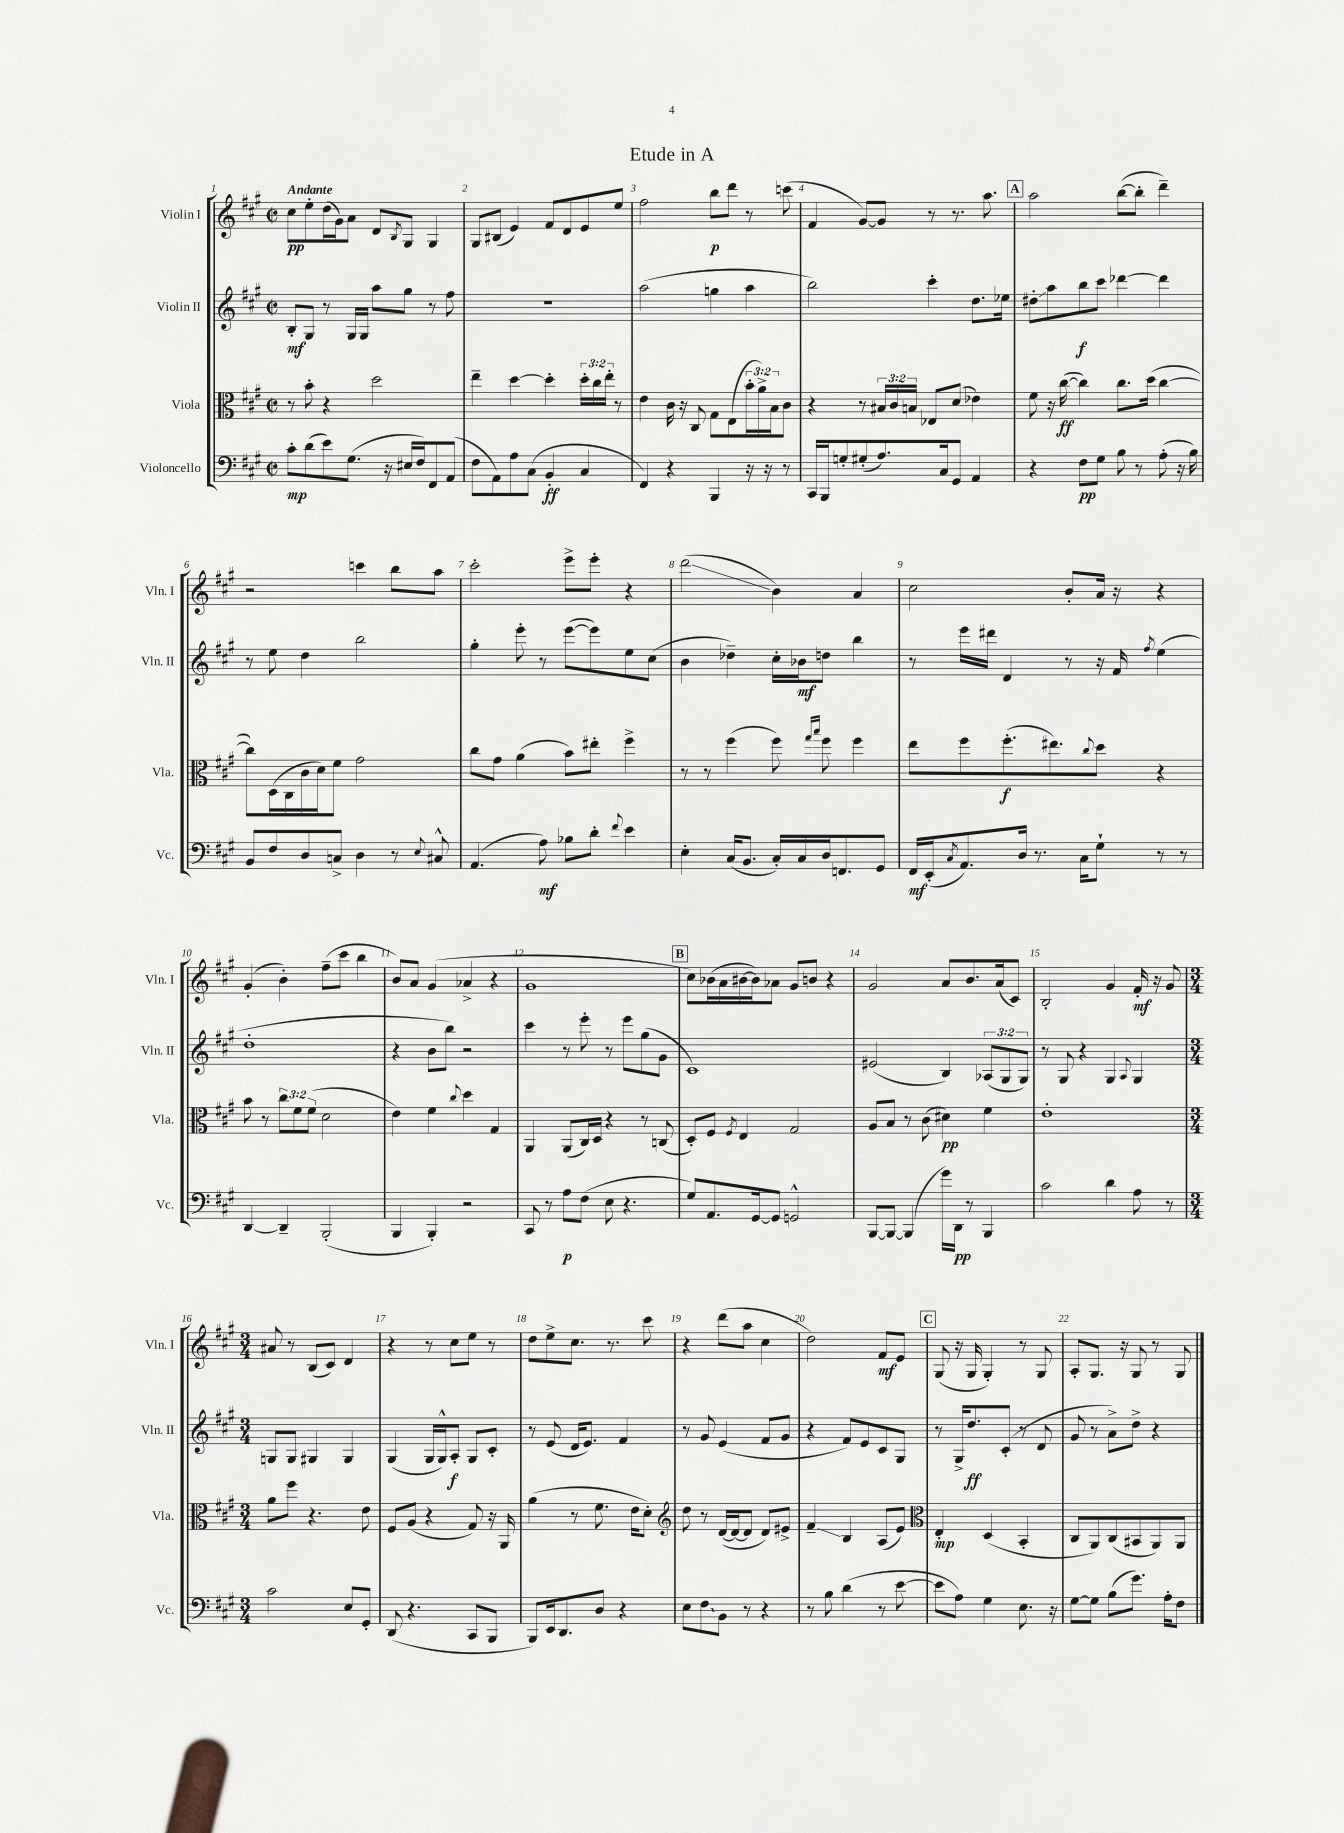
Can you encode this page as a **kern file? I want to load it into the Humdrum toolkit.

**kern	**kern	**kern	**kern
*staff4	*staff3	*staff2	*staff1
*clefF4	*clefC3	*clefG2	*clefG2
*k[f#c#g#]	*k[f#c#g#]	*k[f#c#g#]	*k[f#c#g#]
*M2/2	*M2/2	*M2/2	*M2/2
*met(c|)	*met(c|)	*met(c|)	*met(c|)
8c#'	8r	8B'	8cc#
(8d	8b'	8G#	8ee'
8e)	4r	8r	(16dd
.	.	.	16g#)
(8.G#	.	16G#	8a
.	.	16G#	.
.	2dd	8aa	8d
16r	.	.	.
.	.	.	8qB
16E#	.	8gg#	8G#
16F#)	.	.	.
8FF#	.	8r	4G#
(8AA	.	8ff#	.
=	=	=	=
8F#	4ee~	1r	8G#
8AA)	.	.	(8B#
8A	[4dd	.	4e)
(8C#	.	.	.
4BB'	4dd']	.	8f#
.	.	.	8d
4C#	24dd'	.	8e
.	24cc#	.	.
.	24ee'	.	.
.	8r	.	8ee
=	=	=	=
4FF#)	4e	(2aa	2ff#
4r	16c#	.	.
.	16r	.	.
.	8C#	.	.
4BBB	8G#	4gg	8bb
.	(8E	.	8ddd
16r	24b'	4aa	8r
.	24a^)	.	.
16r	.	.	.
.	24B	.	.
8r	8c#	.	(8ccc
=	=	=	=
16CC#	4r	2bb)	4f#
16BBB	.	.	.
8G'	.	.	.
(8G#'	8r	.	[8g#)
8.A)	24B#	.	8g#]
.	24c#	.	.
.	24B	.	.
.	8E-	4ccc#'	8r
16C#	.	.	.
8GG#	(8d	.	8.r
4AA	4e-)	8.dd	.
.	.	.	8.aa
.	.	16ee-	.
=	=	=	=
4r	8f#	8dd#'	2aa
.	16r	8aa	.
.	([16cc#	.	.
8F#	4cc#])	8bb	.
8G#	.	8ccc#	.
8B	8.cc#	[4ddd-	([8bb
8r	.	.	8bb']
.	(16dd	.	.
(8A'	[4cc#	4ddd-]	4ddd~)
16r	.	.	.
16B)	.	.	.
=	=	=	=
8BB	8cc#])	8r	2r
8F#	(16D	8ee	.
.	16C#	.	.
8D	16c#	4dd	.
.	16d)	.	.
8C^	8f#	.	.
4D	2g#	2bb	4ccc
8r	.	.	8bb
8qqE	.	.	.
8C#^^	.	.	8aa
=	=	=	=
(4.AA	8cc#	4gg#'	2ccc#'
.	8g#	.	.
.	(4a	8eee'	.
8A)	.	8r	.
8B-	8b)	([8eee	8eee^
8d'	8ee#'	8eee])	8eee'
8qqf#	.	.	.
4e	4ff#^	8ee	4r
.	.	(8cc#	.
=	=	=	=
4E'	8r	4b	(2ddd
.	8r	.	.
(16C#	(4ff#	4dd-~)	.
8.BB	.	.	.
16C#')	8ff#)	16cc#'	4b)
16C#	.	16b-	.
.	16qqgg#	.	.
.	16qqbb	.	.
16D	8ff#	8dd	.
8.FF	.	.	.
.	4ff#	4bb	4a
8GG#	.	.	.
=	=	=	=
16FF#	8ee	8r	2cc#
(16EE'	.	.	.
8qC#	.	.	.
8.AA)	8ff#	16eee	.
.	.	16ddd#	.
.	(8.ff#'	4d	.
16D	.	.	.
8.r	.	.	.
.	8.ee#)	.	.
.	.	8r	8b'
16C#	.	.	.
.	8qqcc#	.	.
8G#`	8dd	16r	16a
.	.	16f#	16r
.	.	8qff#	.
8r	4r	(4ee	4r
8r	.	.	.
=	=	=	=
[4DD	8b	1dd'	(4g#'
.	8r	.	.
4DD~]	12cc#	.	4b')
.	12f#	.	.
.	(12f#	.	.
(2BBB'	2d	.	(8ff#~
.	.	.	8ccc#
.	.	.	4bb
=	=	=	=
4BBB	4e)	4r	8b)
.	.	.	8a
4BBB')	4f#	8b	(4g#
.	.	8bb)	.
.	8qqcc#	.	.
2r	4dd	2r	4a-^
.	4G#	.	4r
=	=	=	=
8CC#	4AA	4ccc#	1g#
8r	.	.	.
8A	(8AA	8r	.
(8F#	16C#)	8eee'	.
.	16D	.	.
8E	4r	8r	.
4.r	.	8eee	.
.	8r	(8gg#	.
.	(8C	8g#	.
=	=	=	=
8G#)	8D')	1c#)	8cc#)
8.AA	8F#	.	(16b-
.	.	.	16a
.	8qF#	.	.
.	4E	.	[16b#
[16GG#	.	.	16b#])
8GG#]	.	.	8a-
2GG^^	2G#	.	8g#
.	.	.	8b
.	.	.	4r
=	=	=	=
[8BBB	8A	(2e#	2g#
8BBB_	8B	.	.
(4BBB]	8r	.	.
.	(8c#	.	.
16g#)	4d#)	4B)	8a
16DD	.	.	.
8r	.	.	8.b
4BBB	4f#	(12A-	.
.	.	.	(16a
.	.	12G#	.
.	.	.	8c#)
.	.	12G#)	.
=	=	=	=
2c#	1e'	8r	2B'
.	.	8G#	.
.	.	4r	.
4d	.	4G#	4g#
.	.	8qqA	.
8A	.	4G#	16f#'
.	.	.	16r
8r	.	.	8g#
=	=	=	=
*M3/4	*M3/4	*M3/4	*M3/4
2c#	8a	8G	8a#
.	8ff#	8G	8r
.	4.r	4G#	(8B
.	.	.	8c#)
8E	.	4G#	4d
8GG#'	8e	.	.
=	=	=	=
(8DD	8F#	(4G#	4r
4.r	(8A	.	.
.	4r	16G#	8r
.	.	16G#^^)	.
.	.	8A'	8cc#
8CC#	8G#)	8G#	8ee
8BBB	16r	8c#'	8r
.	16AA	.	.
=	=	=	=
8BBB)	(4a	8r	8dd
16EE	.	(8e	8ee^
8.DD	.	.	.
.	8r	16d	8.cc#
.	.	8.e)	.
8D	8.f#	.	.
.	.	.	8.r
4r	.	4f#	.
.	16e	.	.
.	8d')	.	8ccc#
=	=	=	=
*	*clefG2	*	*
8E	8dd	8r	4r
8F#	8r	8g#	.
8BB	([16d	(4e	(8ddd
.	16d_	.	.
8r	8d]	.	8aa
4r	8d)	8f#	4cc#
.	8e#^	8g#	.
=	=	=	=
8r	4f#~	4r	2dd)
8B	.	.	.
(4d	4B	8f#)	.
.	.	8e	.
8r	(8A	8c#	8f#
[8e	8e)	8G#	8e
=	=	=	=
*	*clefC3	*	*
8e]	4E'	8r	(8G#
8A)	.	16G#^	16r
.	.	8.dd	16G#
4G#	(4D	.	4G#')
.	.	(8c#'	.
8.E	4BB'	8r	8r
.	.	8d	8G#
16r	.	.	.
=	=	=	=
[8G#	8C#	8g#	8A'
8G#]	8AA)	8r	8.G#
(8B	(8C#	8a^)	.
.	.	.	16r
8.g#)	8BB#	8dd^	8G#
.	8AA)	4r	8r
16A'	.	.	.
8F#	8AA	.	8G#
==	==	==	==
*-	*-	*-	*-
